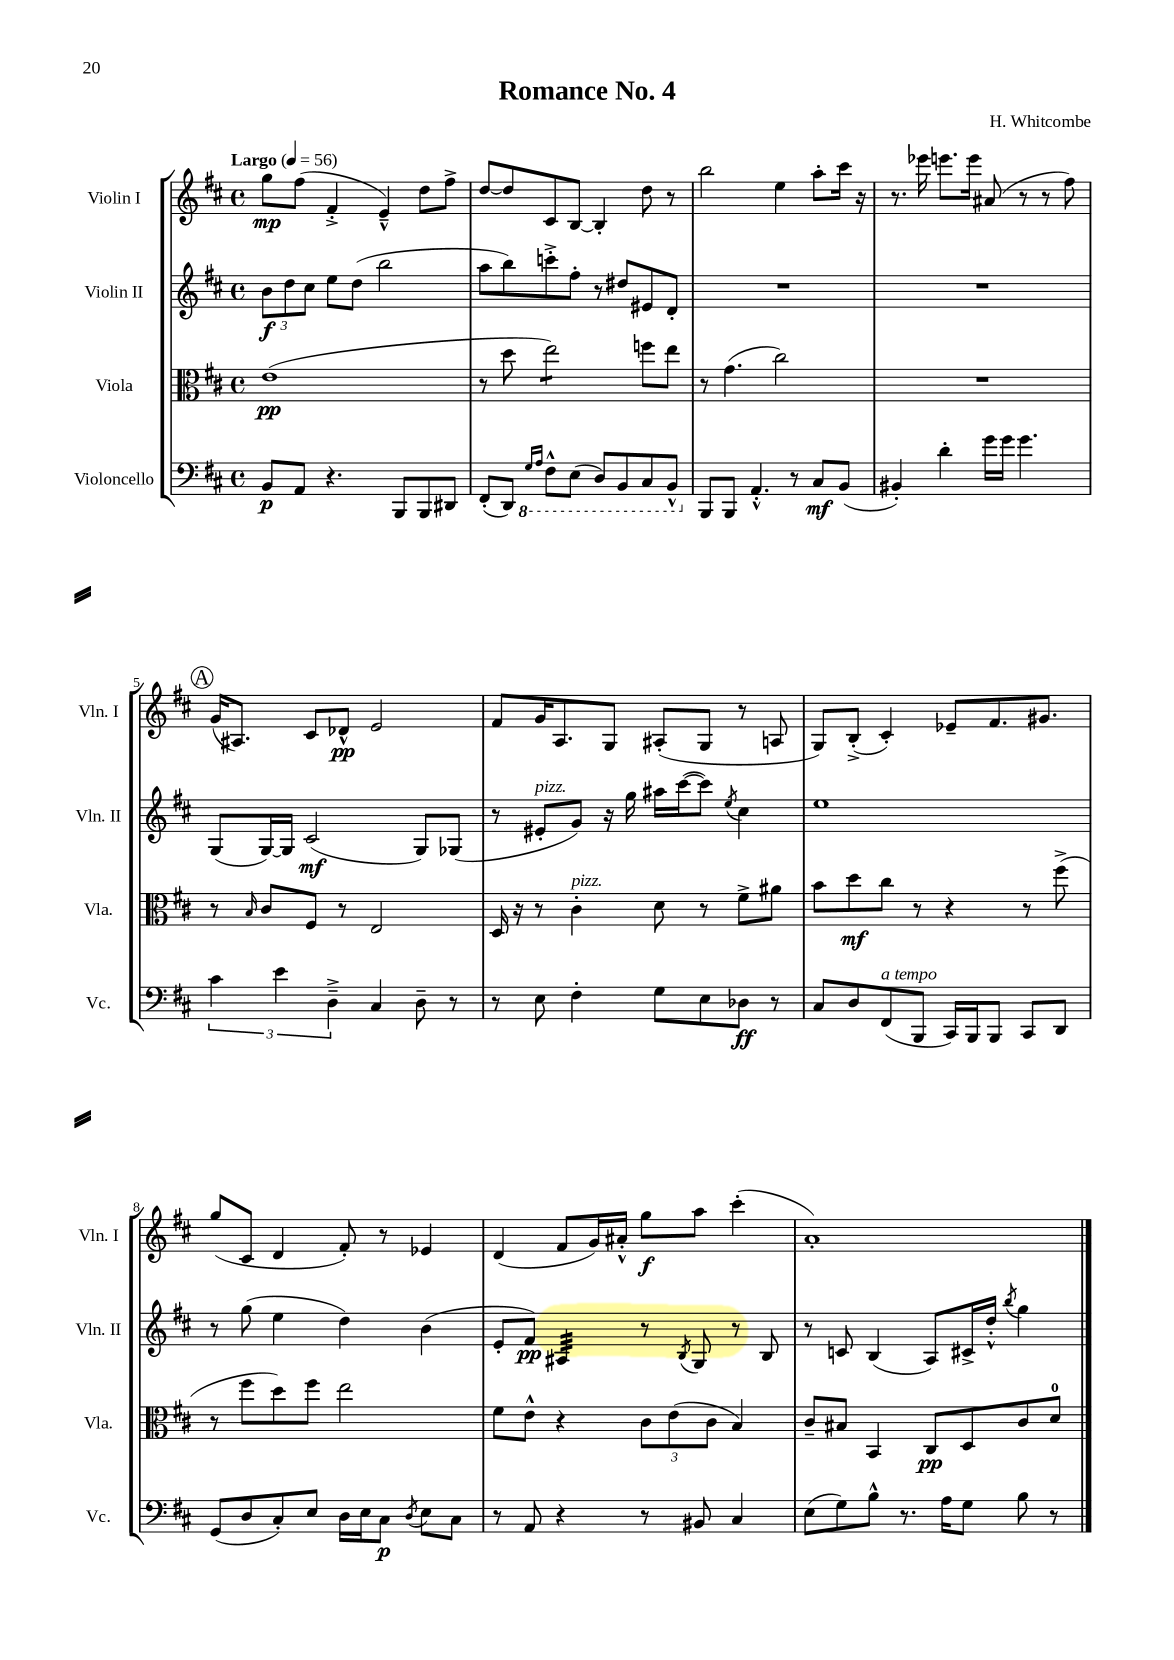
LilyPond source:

\header { title = "Romance No. 4" composer = "H. Whitcombe" }
<<
\new StaffGroup <<
\new Staff = "s0" \with { instrumentName = "Violin I" shortInstrumentName = "Vln. I" } {
    \clef treble \key d \major \defaultTimeSignature \time 4/4 \tempo "Largo" 4 = 56
    g''8\mp fis''8( fis'4-.-> e'4---^) d''8 fis''8-> |
    d''8~ d''8 cis'8 b8~ b4-. d''8 r8 |
    b''2 e''4 a''8-. cis'''16 r16 |
    r8. ees'''16 e'''8. e'''16 ais'8( r8 r8 fis''8) |
    \mark \markup { \circle "A" } g'16( ais8.) cis'8 des'8-^\pp e'2 |
    fis'8 g'16 a8. g8 ais8-.( g8 r8 a8 |
    g8) b8-.->( cis'4-.) ees'8-- fis'8. gis'8. |
    g''8( cis'8 d'4 fis'8-.) r8 ees'4 |
    d'4( fis'8 g'16) ais'16-.-^ g''8\f a''8 cis'''4-.( |
    a'1-.) \bar "|." |
}
\new Staff = "s1" \with { instrumentName = "Violin II" shortInstrumentName = "Vln. II" } {
    \clef treble \key d \major \defaultTimeSignature \time 4/4
    \tuplet 3/2 { b'8\f d''8 cis''8 } e''8 d''8( b''2 |
    a''8 b''8) c'''8-.-> fis''8-. r8 dis''8 eis'8 d'8-. |
    R1 |
    R1 |
    \mark \markup { \circle "A" } g8( g16~) g16 cis'2\mf( g8) ges8( |
    r8 eis'8-.^\markup { \italic "pizz." } g'8) r16 g''16 ais''16 cis'''16~( cis'''8) \acciaccatura { e''8 } cis''4 |
    e''1 |
    r8 g''8( e''4 d''4) b'4( |
    e'8-. fis'8\pp) ais4:32 r8 \acciaccatura { b8 } g8 r8 b8 |
    r8 c'8 b4( a8) cis'16-> d''16-.-^ \acciaccatura { b''8 } g''4 \bar "|." |
}
\new Staff = "s2" \with { instrumentName = "Viola" shortInstrumentName = "Vla." } {
    \clef alto \key d \major \defaultTimeSignature \time 4/4
    e'1\pp( |
    r8 d''8 e''2:8) f''8 e''8 |
    r8 g'4.( cis''2) |
    R1 |
    \mark \markup { \circle "A" } r8 \grace { b16 } cis'8 fis8 r8 e2 |
    d16 r16 r8 cis'4-.^\markup { \italic "pizz." } d'8 r8 fis'8-> ais'8 |
    b'8 d''8\mf cis''8 r8 r4 r8 fis''8->( |
    r8 fis''8 d''8) fis''8 e''2 |
    fis'8 e'8-^ r4 \tuplet 3/2 { cis'8 e'8( cis'8 } b4) |
    cis'8-- bis8 b,4 cis8\pp d8 cis'8 d'8-0 \bar "|." |
}
\new Staff = "s3" \with { instrumentName = "Violoncello" shortInstrumentName = "Vc." } {
    \clef bass \key d \major \defaultTimeSignature \time 4/4
    b,8\p a,8 r4. b,,8 b,,8 dis,8 |
    fis,8-.( d,8) \ottava #-1 \grace { g,16 a,16 } fis,8-^ e,8( d,8) b,,8 cis,8 b,,8-^ \ottava #0 |
    b,,8 b,,8 a,4.-.-^ r8 cis8\mf b,8( |
    bis,4-.) d'4-. g'16 g'16 g'4. |
    \mark \markup { \circle "A" } \tuplet 3/2 { cis'4 e'4 d4---> } cis4 d8-- r8 |
    r8 e8 fis4-. g8 e8 des8\ff r8 |
    cis8 d8 fis,8^\markup { \italic "a tempo" }( b,,8 cis,16) b,,16 b,,8 cis,8 d,8 |
    g,8( d8 cis8-.) e8 d16 e16 cis8\p \acciaccatura { d8 } e8 cis8 |
    r8 a,8 r4 r8 bis,8 cis4 |
    e8( g8) b8-^ r8. a16 g8 b8 r8 \bar "|." |
}
>>
>>
